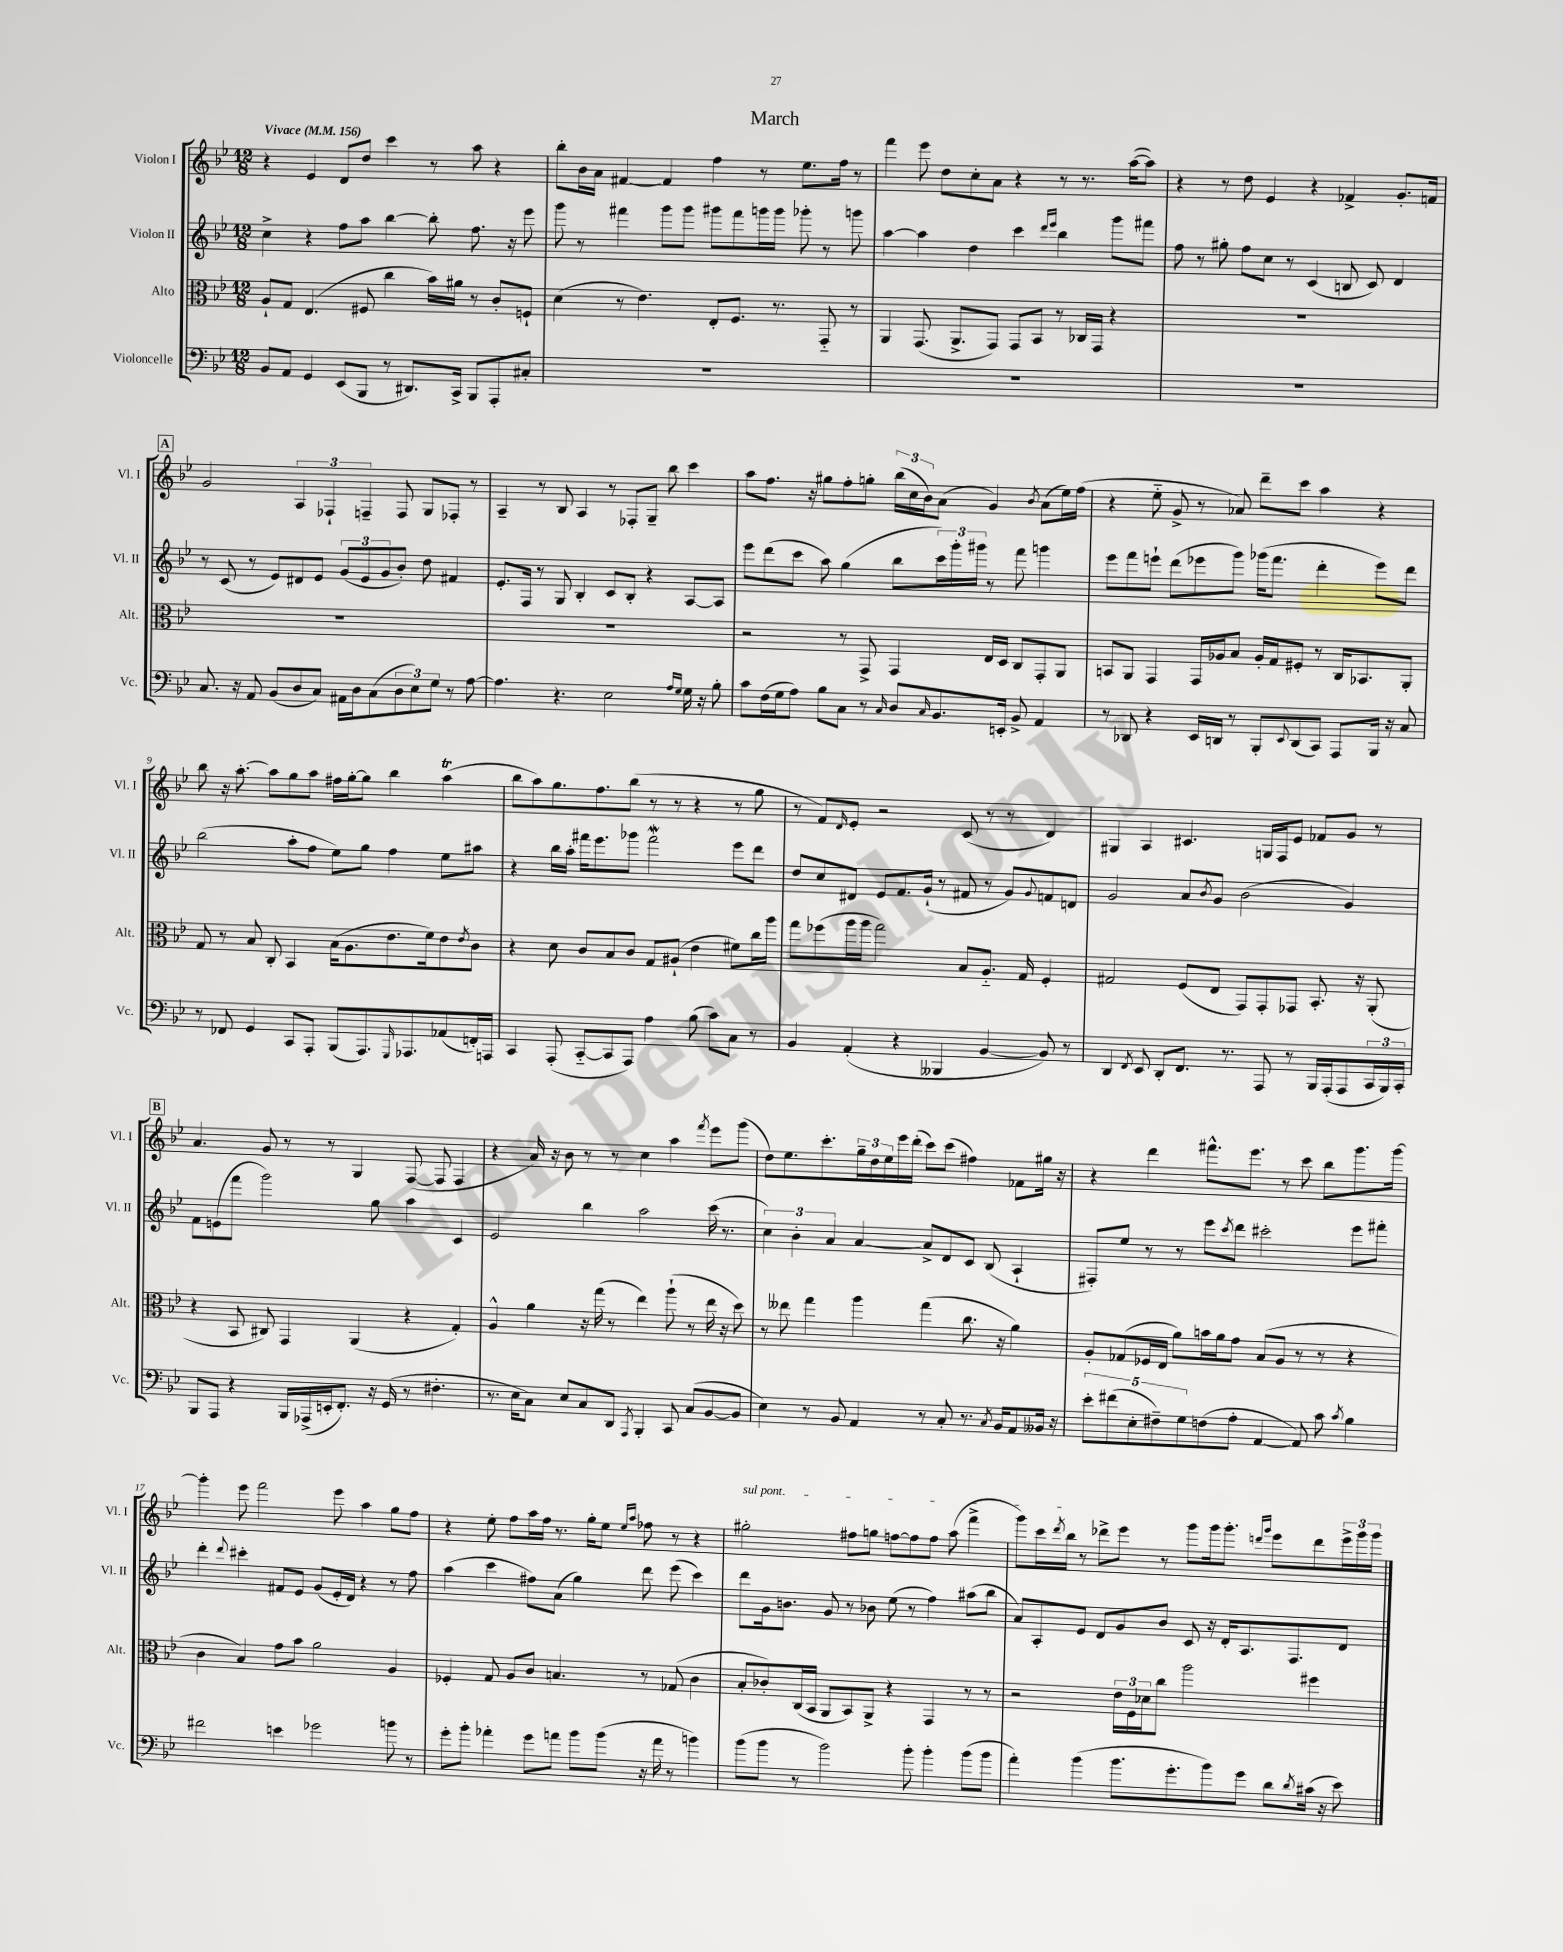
\header { title = "March" }
<<
\new StaffGroup <<
\new Staff = "s0" \with { instrumentName = "Violon I" shortInstrumentName = "Vl. I" } {
    \clef treble \key bes \major \numericTimeSignature \time 12/8 \tempo "Vivace" 4 = 156
    r4 ees'4 d'8 d''8 c'''4 r8 a''8 r4 |
    bes''8-. bes'16 a'16 fis'4~ fis'4 f''4 r8 ees''8. f''16 r8 |
    f'''4 ees'''8 d''8 c''8-. a'8 r4 r8 r8. a''16~( a''8) |
    r4 r8 d''8 ees'4 r4 fes'4-> g'8.-. f'16 |
    \mark \markup { \box "A" } g'2 \tuplet 3/2 { a4 fes4-! f4-- } f8 g8 fes8-. r8 |
    a4-- r8 bes8 a4 r8 fes8-. g8-- bes''8 c'''4 |
    a''8 f''8. r16 gis''8 f''8-. g''8-. \tuplet 3/2 { bes''16( c''16 bes'16) } a'8( g'4) \acciaccatura { bes'8 } a'8( ees''16) f''16( |
    r4 ees''8-_ g'8-> r8 aes'8) d'''8-- c'''8 a''4 r4 |
    bes''8 r16 a''8.~-. a''8 g''8 a''8 fis''16 g''16~-. g''8 bes''4 a''4\trill( |
    bes''8 a''8) g''8. f''8. bes''8( r8 r8 r4 r8 g''8 |
    r8 f'8) \grace { d'16 } ees'8-. r2 c'8( r8 r8 d'4) |
    gis4 a4 cis'4. g16 f16 ees'8 fes'8 g'8 r8 |
    \mark \markup { \box "B" } a'4. g'8 r8 r8 g4 f8~( f8 f4 |
    r4 a'16) r16 bes'8 r8 r8 c''4 a''4 \acciaccatura { f'''8 } ees'''8 g'''8( |
    d''8) ees''8. c'''8.-. \tuplet 3/2 { g''16-- d''16 ees''16 } ees'''16 d'''16-.( c'''8) c'''8( fis''4) fes'8 gis''16 r16 |
    r4 d'''4 fis'''8.-^ ees'''8. r8 c'''8 bes''8 g'''8. g'''16~ |
    g'''4-. ees'''8 f'''2 ees'''8 a''4 g''8 f''8 |
    r4 ees''8-. f''8 a''16 f''16 r8. g''16-. ees''8 \grace { ees''16 a''16 } fes''8 r8 r4 |
    \once \override TextSpanner.bound-details.left.text = \markup { \italic "sul pont." } gis''2-.\startTextSpan fis''8 g''8 f''8~ f''8 f''8 a''8( f'''4-> |
    g'''8) c'''16 \acciaccatura { d'''8 } bes''16\stopTextSpan r8 des'''8-> ees'''8 r8 g'''8 g'''16 g'''8.-. \grace { d'''16 g'''16 } ees'''8 d'''8 \tuplet 3/2 { ees'''16-> g'''16 g'''16 } \bar "|." |
}
\new Staff = "s1" \with { instrumentName = "Violon II" shortInstrumentName = "Vl. II" } {
    \clef treble \key bes \major \numericTimeSignature \time 12/8
    c''4-> r4 f''8 a''8 bes''4~ bes''8-. f''8. r16 ees'''8 |
    g'''8 r8 fis'''4 g'''8 g'''8 gis'''8 fis'''8 g'''16 g'''16 ges'''8-. r8 g'''8 |
    a''4~ a''4 d''4 c'''4 \grace { d'''16 ees'''16 } bes''4 g'''8 fis'''8 |
    f''8 r8 gis''8-. f''8 c''8 r8 c'4( b8 c'8) d'4 |
    \mark \markup { \box "A" } r8 c'8( r8 ees'8) dis'8 ees'8 \tuplet 3/2 { g'8( ees'8 g'8 } bes'8-.) d''8 fis'4 |
    ees'8.-. f16 r8 g8 bes4-. c'8 bes8-. r4 a8~ a8 |
    ees'''8 d'''8( c'''8 a''8) g''4( bes''8 \tuplet 3/2 { c'''16) g'''16-. gis'''16 } r8 f'''8 g'''4 |
    ees'''8 f'''8 e'''8-! d'''8( ees'''8 g'''8) ges'''16( f'''8. d'''4-. ees'''8) d'''8 |
    bes''2( a''8-. f''8 ees''8) g''8 f''4 ees''8 ais''8 |
    r4 bes''16 a''16-. fis'''16 ees'''8. ges'''8 fis'''2\mordent ees'''8 d'''8 |
    d''8 c''8 dis'8 ees'8 f'8. g'16-!( r8 fis'8 r8 g'8) \appoggiatura { g'8 } f'8 d'8 |
    g'2 a'8 \acciaccatura { bes'8 } g'8 bes'2( g'4) |
    \mark \markup { \box "B" } f'8 e'8( f'''8 g'''2) g''8 a''4 c'4 |
    ees'2 bes''4 a''2 c'''16( r8. |
    \tuplet 3/2 { c''4) bes'4-. a'4 } a'4~ a'8-> d'8 c'8 bes8( a4-! |
    fis8-.) ees''8 r8 r8 ees'''8 \acciaccatura { c'''8 } d'''8 cis'''2-. ees'''8 fis'''8-. |
    d'''4-. \appoggiatura { d'''8 } cis'''4-. fis'8 ees'8 g'8( ees'16-. d'16) r4 r8 f''8 |
    a''4( c'''4 fis''8) a'8( g''4) d'''8 ees'''8( c'''4) |
    d'''8 g'16 b'8. g'8 r8 bes'8 ees''8( r8 f''4) ais''8( bes''8 |
    a'8) a8-. ees'8 d'8 g'8 bes'8 c'8 r16 d'16-. a8. f8. d'8 \bar "|." |
}
\new Staff = "s2" \with { instrumentName = "Alto" shortInstrumentName = "Alt." } {
    \clef alto \key bes \major \numericTimeSignature \time 12/8
    a8-! g8 ees4.( fis8 c''4 bes'16) ais'16 r8 c'8-. f8-! |
    d'4( r8 ees'4.) ees8-. f8. r8. g,8-_ r8 |
    a,4 g,8.( a,8.-> g,8) g,8 bes,8 r8 ces16 g,16 r4 |
    R1. |
    \mark \markup { \box "A" } R1. |
    R1. |
    r2 r8 g,8-> g,4 ees16 d16 c8 g,8-. a,8 |
    b,8 a,8 g,4 g,16 aes16 bes8 aes16-. g16 fis8-. r8 c16 bes,8. a,8-. |
    g8 r8 bes8 c8-. bes,4 bes16( a8. ees'8. f'16) ees'8 \acciaccatura { ees'8 } c'8 |
    r4 d'8 c'8 bes8 c'8 g8 ais8-!( ees'4 fis'8) c''16 a''16 |
    g''8 fes''8( a''16 a''16 g''2) bes8 a8.-_ g16 f4-. |
    gis2 f8( ees8 g,8) g,8-. ges,8 bes,8.-. r16 a,8-.( |
    \mark \markup { \box "B" } r4 bes,8 cis8) g,4 a,4( r4 g4-.) |
    a4-^ a'4 r16 g''16( r8 ees''4) a''8-!( r8 ees''16 r16 d''8) |
    r8 eeses''8 g''4 a''4 g''4( c''8. r16 a'4) |
    a8-. ges8( fes16 ees16 a'8) b'16 a'16 g'8 bes8( a8 r8 r8 r4 |
    c'4 bes4) g'8 bes'8 a'2 a4 |
    fes4-. g8 a8 c'8 b4. r8 ges8( c'4 |
    bes8-. ces'8-.) c16( bes,16 a,8 bes,8) a,8-> r4 g,4 r8 r8 |
    r2 \tuplet 3/2 { ees'16 f16 des'16 } c''8 a''2 fis''4 \bar "|." |
}
\new Staff = "s3" \with { instrumentName = "Violoncelle" shortInstrumentName = "Vc." } {
    \clef bass \key bes \major \numericTimeSignature \time 12/8
    bes,8 a,8 g,4 ees,8( bes,,8 r8 dis,8.) c,16-> bes,,8 a,,8-. cis8-. |
    R1. |
    R1. |
    R1. |
    \mark \markup { \box "A" } c8. r16 a,8 bes,8( d8 c8) ais,16 d16 c8( \tuplet 3/2 { d8 ees8) g8 } r8 a8~ |
    a4. r4. ees2 \grace { a16 g16 } g16 r16 bes8-. |
    c'8 f16( g16 a8) bes8 c8 r8 \grace { c16 } d8 \grace { c16 } bes,8. e,16-. bes,8-> a,4 |
    r8 des,8 r4 ees,16 d,16 r8 bes,,8-. \appoggiatura { ees,8 } d,8( c,8) a,,8 bes,,16 r16 c8 |
    r8 fes,8 g,4 c,8 a,,8-. bes,,8( a,,8.) \grace { g,,16 } aes,,8. aes,8( f,16-.) a,,16 |
    c,4 a,,8-.( c,8~-_ c,8 a,,8) a4 bes8( c'8) c8 r8 |
    bes,4 a,4-.( r4 beses,,4 bes,4~ bes,8) r8 |
    d,4 \acciaccatura { f,8 } ees,8 d,8-. f,8. r8. a,,8 r8 bes,,16 a,,16-.( a,,8 \tuplet 3/2 { c,16 bes,,16) c,16-. } |
    \mark \markup { \box "B" } bes,,8 a,,8 r4 bes,,16 aes,,16->( e,16-. f,8.-.) r16 g,16( r8 fis4.-. |
    r8. ees16 c8) ees8 c8 d,8 \acciaccatura { a,,8 } bes,,4-. c,8 c8( bes,8~ bes,8 |
    ees4) r8 bes,8 a,4 r8 c8-. r8. \acciaccatura { c8 } bes,16 a,8 beses,16 r16 |
    \tuplet 5/4 { ees'8-. fis'8( ees8-. fis8--) g8 } f8( a8-. a,4~ a,8) c'8 \acciaccatura { c'8 } bes4 |
    fis'2 e'4 ges'2 b'8 r8 |
    g'8-. bes'8-. aes'4-. g'8 a'8 bes'8 bes'8( r16 a'16 r8 b'4) |
    bes'8( bes'8 r8 bes'2) bes'8-. bes'4-. bes'8( bes'8 |
    a'4-.) bes'4( bes'8. g'8.-. bes'8) g'8 d'8 \acciaccatura { d'8 } cis'16( r16 ees'8) \bar "|." |
}
>>
>>
